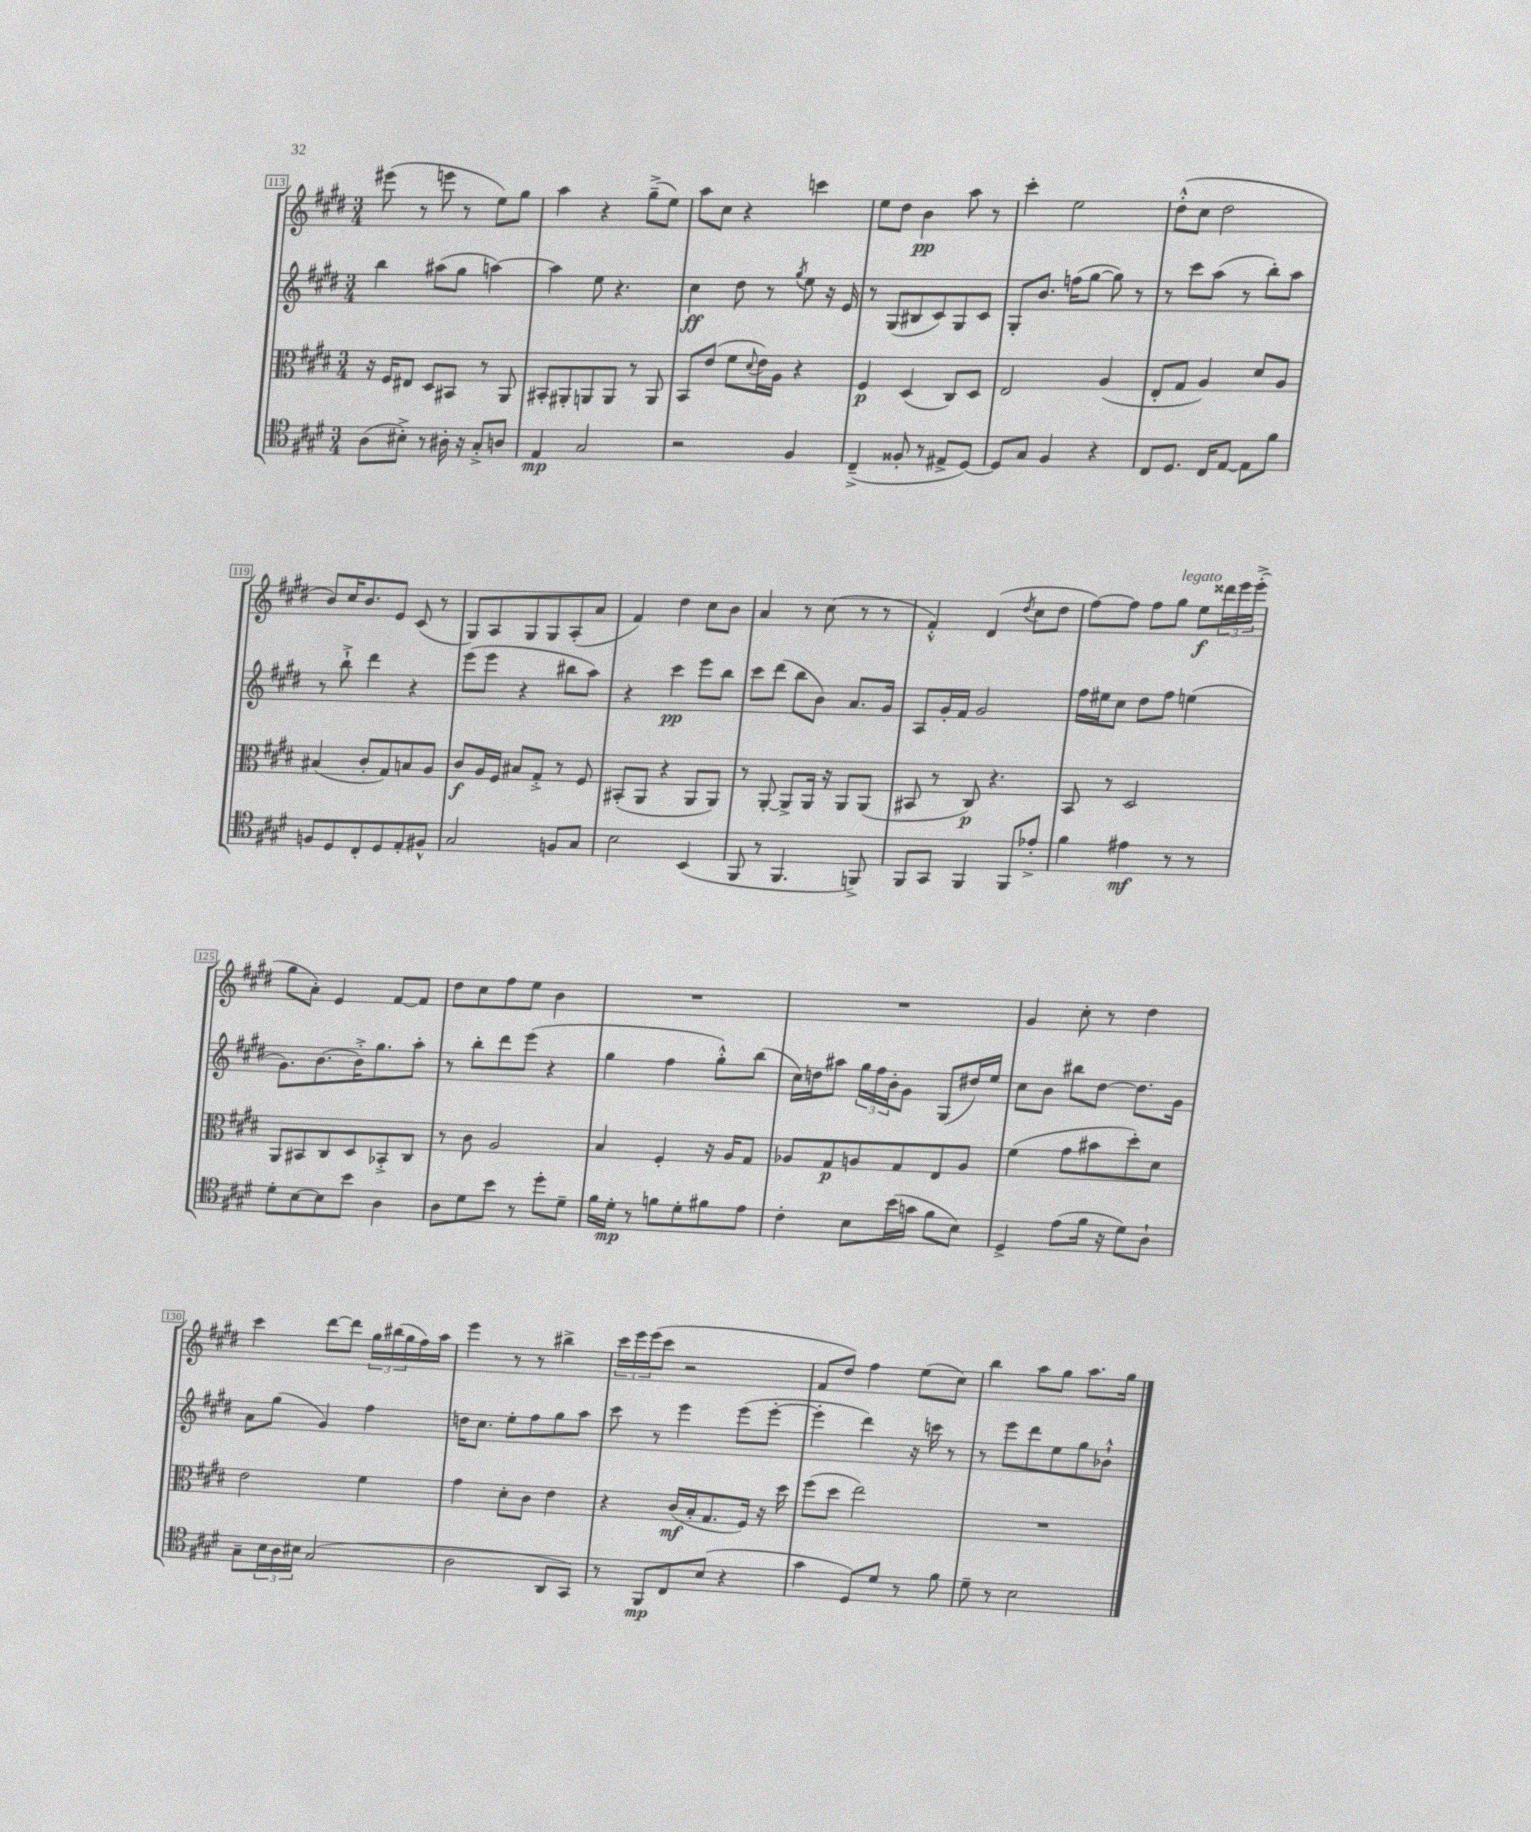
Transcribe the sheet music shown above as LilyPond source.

<<
\new StaffGroup <<
\new Staff = "s0" {
    \clef treble \key e \major \numericTimeSignature \time 3/4
    eis'''8( r8 e'''8 r8 e''8) gis''8 |
    a''4 r4 gis''8--->( e''8) |
    a''8 cis''8 r4 c'''4 |
    e''8 dis''8 b'4\pp a''8 r8 |
    cis'''4-. e''2 |
    dis''8-.-^( cis''8 dis''2 |
    b'8) cis''16 b'8. e'8 cis'8( r8 |
    gis8) a8 gis8 gis8 a8-.( a'8 |
    fis'4) dis''4 cis''8 b'8 |
    a'4 r8 cis''8( r8 r8 |
    fis'4-.-^) dis'4( \acciaccatura { dis''8 } cis''8 dis''8 |
    fis''8~) fis''8 fis''8 gis''8^\markup { \italic "legato" } e''8\f \tuplet 3/2 { disis'''16 e'''16 e'''16-.->( } |
    gis''8 a'8-.) e'4 fis'8~ fis'8 |
    dis''8 cis''8 fis''8 e''8 b'4 |
    R2. |
    R2. |
    gis'4 cis''8-. r8 dis''4 |
    cis'''4 dis'''8~ dis'''8 \tuplet 3/2 { gis''16 bis''16( gis''16 } fis''16) a''16 |
    e'''4 r8 r8 bis''4-> |
    \tuplet 3/2 { cis'''16 e'''16 e'''16( } cis'''8 r2 |
    fis'8 dis''8) fis''4 e''8( cis''8) |
    b''4 a''8 gis''8 a''8. gis''16 \bar "|." |
}
\new Staff = "s1" {
    \clef treble \key e \major \numericTimeSignature \time 3/4
    b''4 ais''8( gis''8 a''4~) |
    a''4 e''8 r4. |
    cis''4\ff dis''8 r8 \acciaccatura { gis''8 } e''8 r16 e'16 |
    r8 gis8( bis8 cis'8) gis8 cis'8 |
    gis8-. b'8. f''16( gis''8~ gis''8) r8 |
    r8 cis'''8 a''8( r8 b''8-.) a''8 |
    r8 b''8-!-> dis'''4 r4 |
    e'''8( e'''8 r4 bis''8 a''8) |
    r4 cis'''4\pp e'''8 b''8 |
    cis'''8 dis'''8( b''8 b'8) a'8. gis'16 |
    a8 gis'16-. fis'16 gis'2 |
    fis''16 eis''16 cis''8 dis''8 fis''8 e''4( |
    gis'8.) b'8.~ b'16-.-> gis''8. a''8-. |
    r8 b''8-. dis'''8 e'''8( r4 |
    gis''4 fis''4 gis''8-.-^) b''8( |
    cis''16) d''16 ais''8 \tuplet 3/2 { gis''16 fis''16 b'16-. } gis'8 gis8( dis''16) e''16 |
    cis''8 b'8 bis''8 dis''8~ dis''8. gis'16 |
    a'8 gis''8( gis'4) fis''4 |
    d''16 cis''8. e''8-. fis''8 gis''8 a''8 |
    cis'''8 r8 e'''4 e'''8( e'''8~-. |
    e'''4-. dis'''4) r16 c'''16 r8 |
    r8 e'''8 dis'''8 e''8 gis''8 bes'8-!-^ \bar "|." |
}
\new Staff = "s2" {
    \clef alto \key e \major \numericTimeSignature \time 3/4
    r16 fis16 eis8 dis8 bis,8 r8 a,8 |
    bis,8-. ais,8-. a,8 a,8 r8 a,8 |
    b,8 e'8( fis'8 \appoggiatura { dis'8 } e'16) a16 r4 |
    fis4\p dis4( cis8) dis8 |
    e2 a4( |
    e8-. gis8 a4) dis'8 a8 |
    bis4( cis'8-. gis8) b8 a8 |
    cis'8\f a16 fis16 bis8 gis8-.-> r8 fis8 |
    bis,8-.( a,8 r4 a,8 a,8) |
    r8 a,8~-. a,8-> a,16 r16 a,8 a,8( |
    bis,8 r8 cis8\p) r4. |
    b,8 r8 dis2 |
    a,8 bis,8 cis8 dis8 bes,8-.-> cis8 |
    r8 cis'8 a2 |
    b4 fis4-. r16 a16 gis8 |
    aes8 gis8\p a8 gis8 e8 a8 |
    fis'4( gis'8 bis'8 dis''8-.) dis'8 |
    e'2 fis'4 |
    gis'4 dis'8-. cis'8 e'4 |
    r4 cis'16\mf( b16-. gis8. fis16) r16 dis''16 |
    fis''8( dis''8 e''2) |
    R2. \bar "|." |
}
\new Staff = "s3" {
    \clef tenor \key e \major \numericTimeSignature \time 3/4
    a8( bis8-.->) r8 ais16-. r16 gis8-.-> a8 |
    e4\mp gis2 |
    r2 fis4 |
    cis4--->( fisis8-. r8 eis8-> dis8~) |
    dis8 gis8 fis4 r4 |
    cis8 dis8. cis16 e8~ e8 fis'8 |
    f8 dis8 cis8-. dis8 e8-. fis8-^ |
    gis2 f8 gis8 |
    b2 b,4( |
    fis,8 r8 fis,4. f,8->) |
    fis,8 gis,8 fis,4 fis,8 ees'8-.-> |
    fis'4 eis'4\mf r8 r8 |
    dis'8-. b8~ b8 b'8 a4 |
    a8 dis'8 b'8 r8 dis''8-. dis'8-- |
    fis'16 dis'16-.\mp r8 f'8 dis'8-. fis'8 e'8 |
    cis'4-. b8 b'16( g'16 fis'8 b8) |
    dis4-> e'8( fis'16 r16 dis'8) a8-! |
    gis8-- \tuplet 3/2 { b16 a16 bis16 } gis2( |
    a2 a,8 gis,8) |
    r8 fis,8\mp cis8 b8( r4 |
    gis'4 dis8) dis'8 r8 fis'8 |
    dis'8-- r8 b2 \bar "|." |
}
>>
>>
\layout { \context { \Score currentBarNumber = #113 \override BarNumber.stencil = #(make-stencil-boxer 0.1 0.3 ly:text-interface::print) } }
